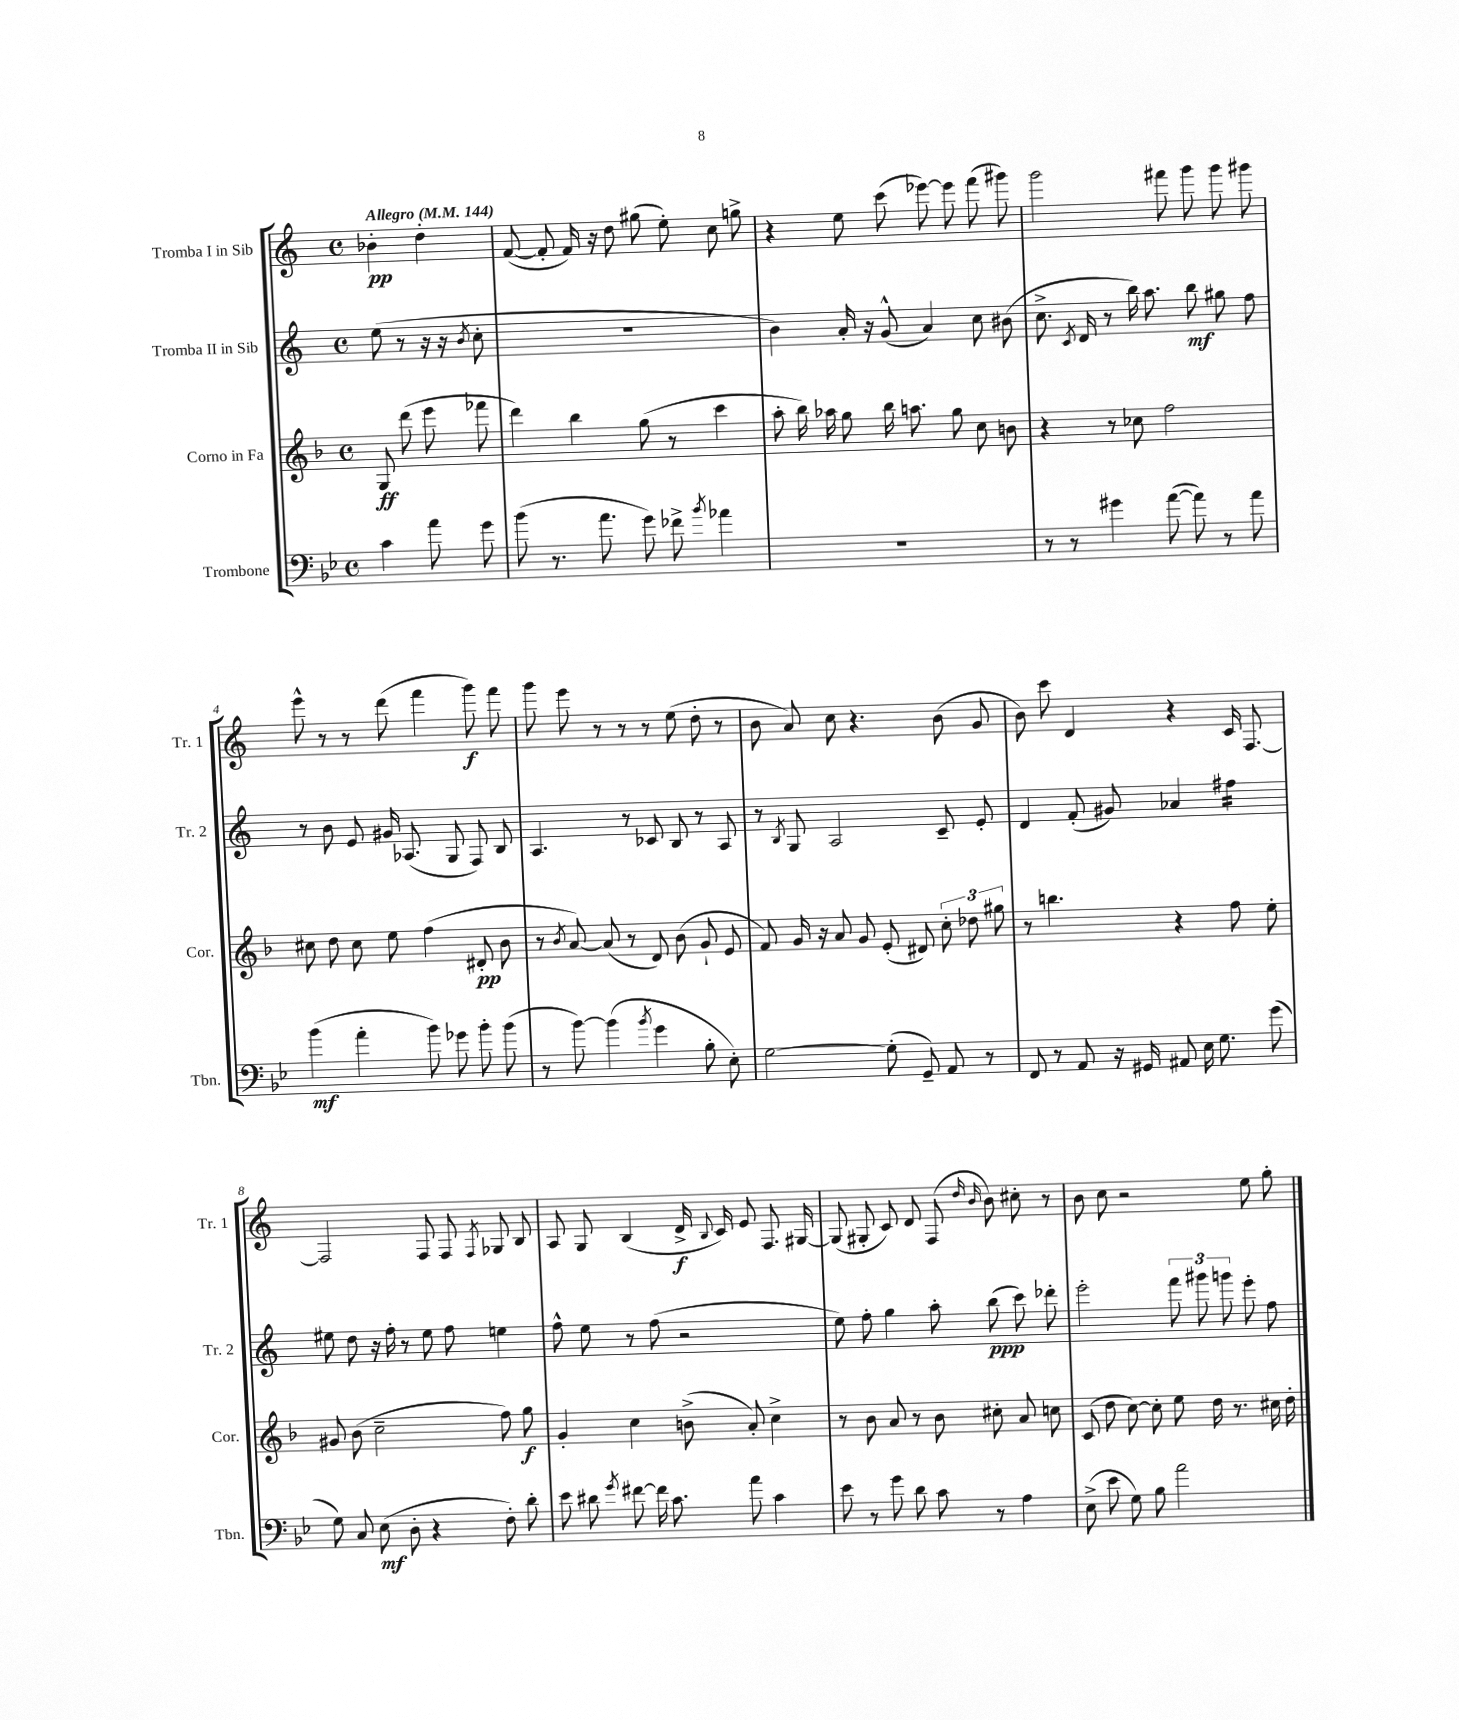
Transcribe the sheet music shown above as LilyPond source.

<<
\new StaffGroup <<
\new Staff = "s0" \with { instrumentName = "Tromba I in Sib" shortInstrumentName = "Tr. 1" } {
    \clef treble \key c \major \defaultTimeSignature \time 4/4 \partial 2 \tempo "Allegro" 4 = 144
    \autoBeamOff bes'4-.\pp d''4-. |
    f'8~( f'8-. f'16) r16 d''8 gis''8( e''8-.) c''8 g''8-> |
    r4 e''8 c'''8( ees'''8~) ees'''8 f'''8( gis'''8) |
    g'''2 fis'''8 g'''8 g'''8 gis'''8 |
    e'''8-^ r8 r8 d'''8( f'''4 g'''8\f) f'''8 |
    g'''8 e'''8 r8 r8 r8 e''8( d''8-. r8 |
    b'8 a'8) c''8 r4. b'8( g'8 |
    b'8) c'''8 d'4 r4 c'16 f8.~ |
    f2 f8 f8 \acciaccatura { f8 } ges8 b8 |
    a8 g8 b4( d'16->\f \appoggiatura { b8 } c'16) e'8 f8. gis16~ |
    gis8( gis8-. c'8) d'8 f8( \grace { d''16 b'16 } b'8) cis''8-. r8 |
    b'8 c''8 r2 e''8 g''8-. \bar "|." |
}
\new Staff = "s1" \with { instrumentName = "Tromba II in Sib" shortInstrumentName = "Tr. 2" } {
    \clef treble \key c \major \defaultTimeSignature \time 4/4 \partial 2
    \autoBeamOff e''8( r8 r16 r16 \acciaccatura { b'8 } c''8-. |
    R1 |
    b'4) a'16-. r16 g'8-^( a'4) c''8 bis'8( |
    c''8.-> \acciaccatura { c'8 } d'16 r8 b''16) a''8. b''8\mf gis''8 f''8 |
    r8 b'8 e'8 gis'16 aes8.( g8 f8) b8 |
    a4. r8 ces'8 b8 r8 a8 |
    r8 \acciaccatura { b8 } g8 a2 c'8-- e'8-. |
    d'4 f'8-.( gis'8) aes'4 fis''4:16 |
    eis''8 d''8 r16 f''16-. r8 eis''8 f''8 e''4 |
    f''8-^ e''8 r8 f''8( r2 |
    e''8) f''8-. g''4 a''8-. b''8\ppp( c'''8) des'''8-. |
    e'''2-. \tuplet 3/2 { f'''8 gis'''8 g'''8 } e'''8-. f''8 \bar "|." |
}
\new Staff = "s2" \with { instrumentName = "Corno in Fa" shortInstrumentName = "Cor." } {
    \clef treble \key f \major \defaultTimeSignature \time 4/4 \partial 2
    \autoBeamOff g8\ff d'''8( e'''8 fes'''8 |
    d'''4) bes''4 g''8( r8 c'''4 |
    a''8-. bes''16) aes''16 g''8 bes''16 a''8. g''8 c''8 b'8 |
    r4 r8 ces''8 f''2 |
    cis''8 d''8 cis''8 e''8 f''4( dis'8-.\pp bes'8 |
    r8 \acciaccatura { bes'8 } a'8~) a'8( r8 d'8) bes'8( g'8-! e'8 |
    f'8) g'16 r16 a'8 g'8 e'8-.( dis'8) \tuplet 3/2 { c''8-. des''8 gis''8 } |
    r8 b''4. r4 f''8 e''8-. |
    gis'8 bes'8( c''2-- f''8) g''8\f |
    g'4-. c''4 b'8->( a'8-.) c''4-> |
    r8 bes'8 a'8 r8 bes'8 cis''8-. a'8 c''8 |
    c'8( d''8 c''8~) c''8-. e''8 d''16 r8. cis''16 d''16-. \bar "|." |
}
\new Staff = "s3" \with { instrumentName = "Trombone" shortInstrumentName = "Tbn." } {
    \clef bass \key bes \major \defaultTimeSignature \time 4/4 \partial 2
    \autoBeamOff c'4 a'8 g'8 |
    bes'8( r8. a'8. g'8) fes'8-> \acciaccatura { bes'8 } aes'4 |
    R1 |
    r8 r8 gis'4 a'8~( a'8) r8 a'8 |
    bes'4\mf( a'4-. bes'8) ges'8 bes'8-. bes'8( |
    r8 bes'8~) bes'4( \acciaccatura { bes'8 } g'4 bes8-. ees8-.) |
    g2~ g8-.( g,8--) a,8 r8 |
    f,8 r8 a,8 r16 gis,16 ais,8 ees16 g8. g'8( |
    g8) c8 ees8\mf( d8-. r4 f8-.) d'8-. |
    ees'8 dis'8 \acciaccatura { g'8 } fis'8~ fis'16 c'8. a'8 c'4 |
    ees'8 r8 g'8 d'8 c'8 r8 a4 |
    ees8->( ees'8 g8) bes8 a'2 \bar "|." |
}
>>
>>
